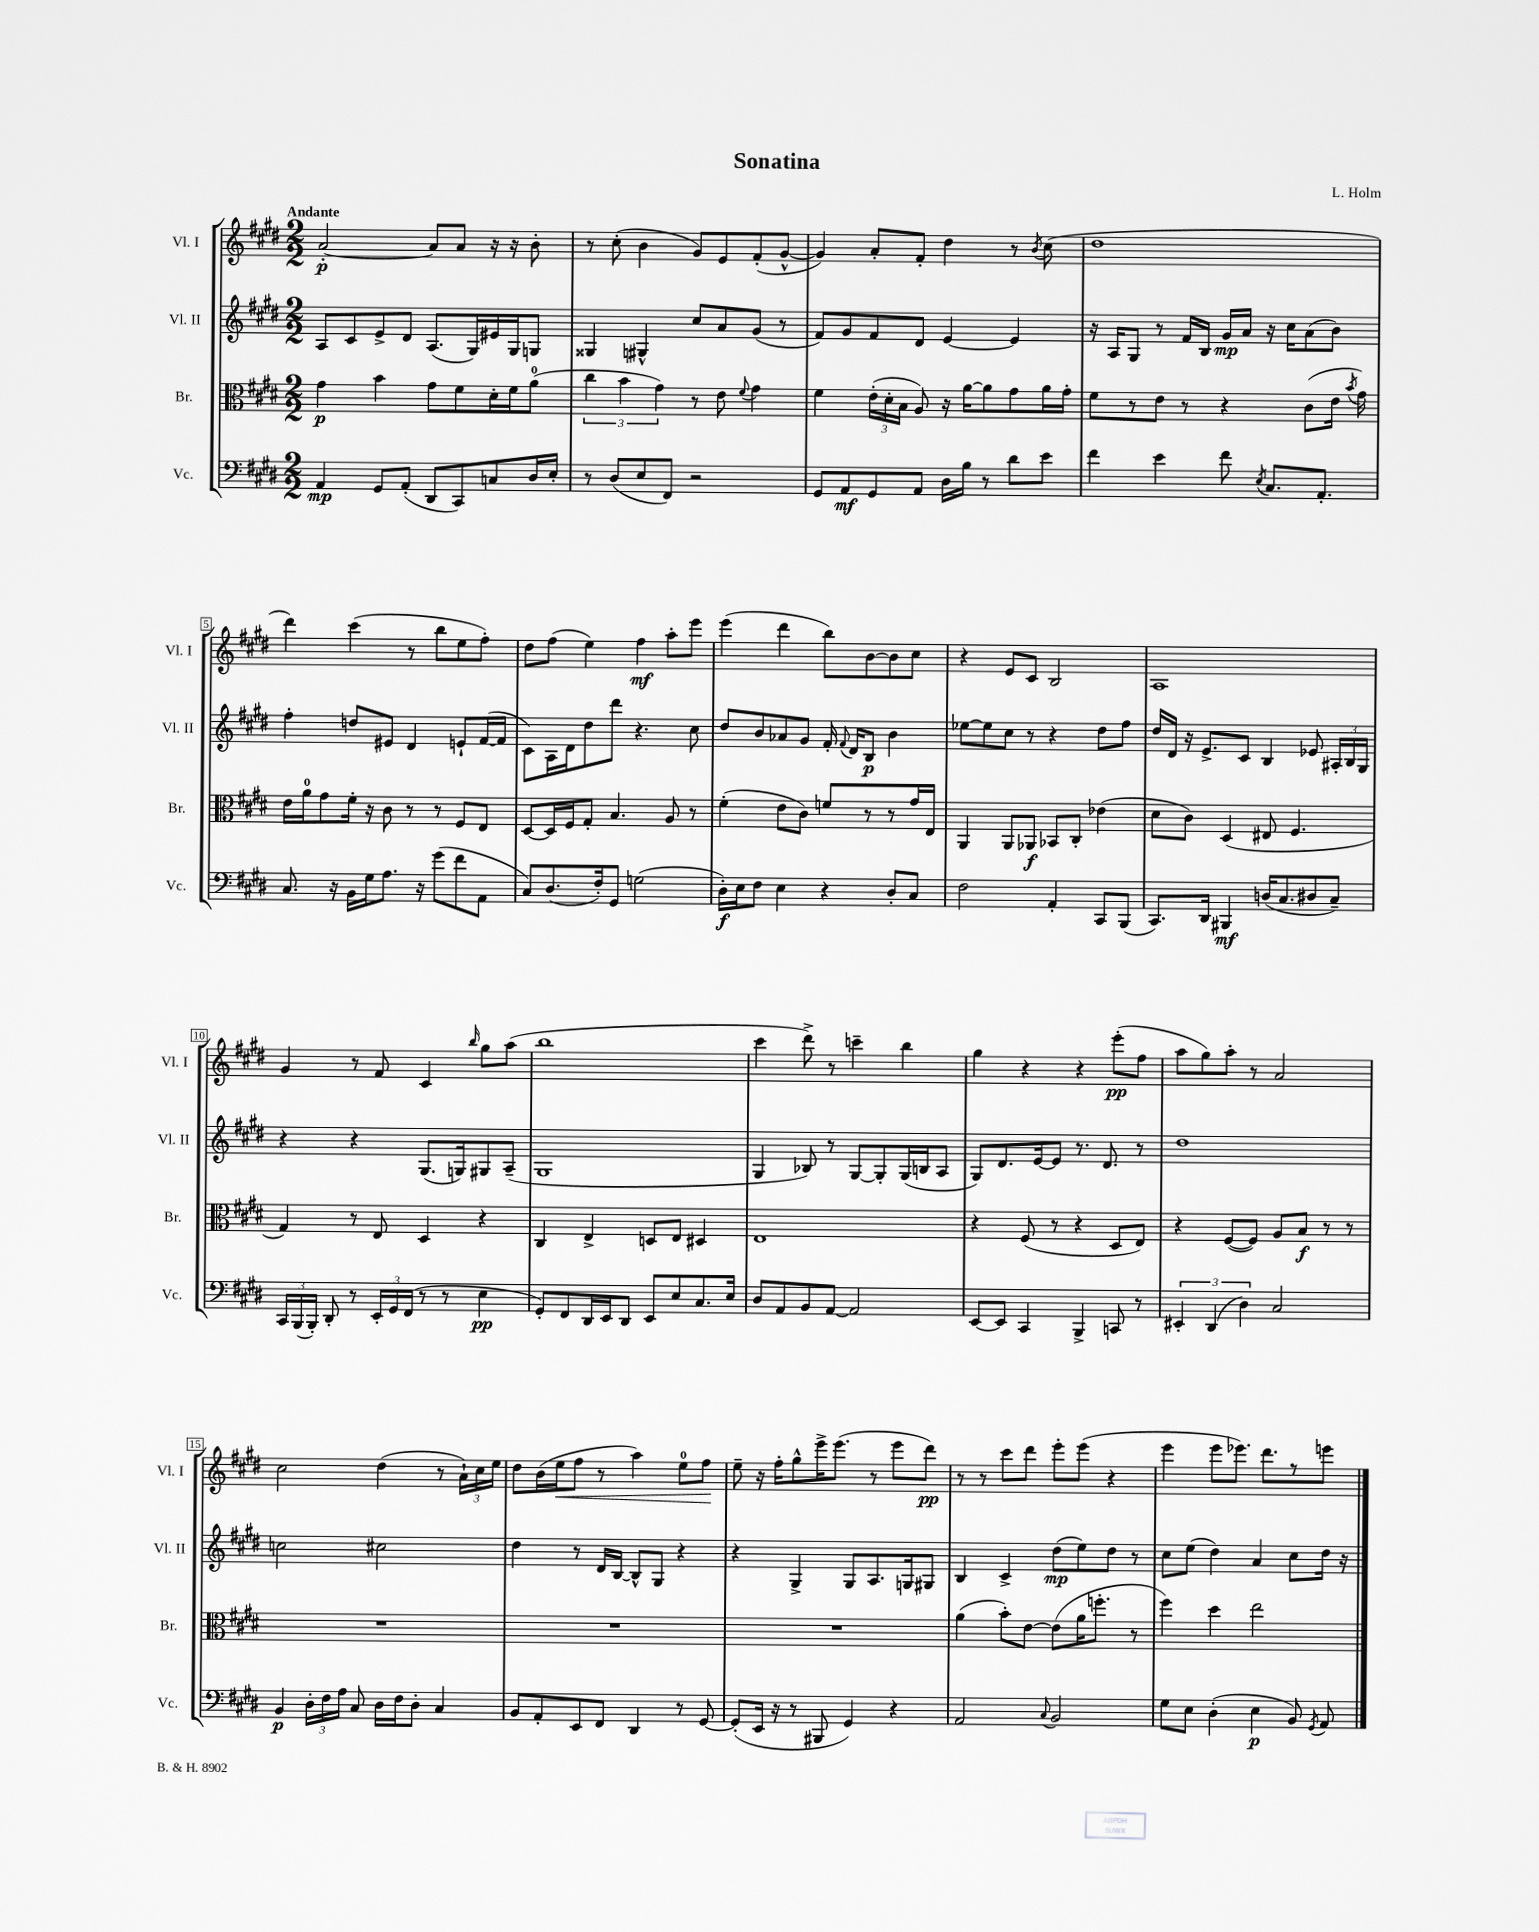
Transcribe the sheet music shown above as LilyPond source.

\header { title = "Sonatina" composer = "L. Holm" }
<<
\new StaffGroup <<
\new Staff = "s0" \with { instrumentName = "Vl. I" shortInstrumentName = "Vl. I" } {
    \clef treble \key e \major \numericTimeSignature \time 2/2 \tempo "Andante"
    \autoBeamOff a'2~-.\p a'8[ a'8] r16 r16 b'8-. |
    r8 cis''8-.( b'4 gis'8[) e'8 fis'8-.( gis'8]~-^ |
    gis'4) a'8[-. fis'8]-. dis''4 r8 \acciaccatura { b'8 } cis''8( |
    dis''1 |
    dis'''4) cis'''4( r8 b''8[ e''8 fis''8]-.) |
    dis''8[ fis''8]( e''4) fis''4\mf a''8[-. e'''8] |
    e'''4( dis'''4 b''8[) b'8~ b'8 cis''8] |
    r4 e'8[ cis'8] b2 |
    a1 |
    gis'4 r8 fis'8 cis'4 \grace { b''16 } gis''8[ a''8]( |
    b''1 |
    cis'''4 dis'''8->) r8 c'''4-- b''4 |
    gis''4 r4 r4 e'''8[-.\pp( fis''8] |
    a''8[ gis''8) a''8]-. r8 a'2 |
    cis''2 dis''4( r8 \tuplet 3/2 { a'16[-!) cis''16 e''16] } |
    dis''8[ b'16( e''16\< fis''8] r8 a''4) e''8[-0 fis''8]\! |
    e''8-- r16 fis''16[-. gis''8-^ e'''16-> e'''8.]( r8 e'''8[ dis'''8]\pp) |
    r8 r8 cis'''8[ dis'''8] e'''8[-. e'''8]( r4 |
    e'''4 e'''8[ ees'''8.]) dis'''8.[ r8 e'''8] \bar "|." |
}
\new Staff = "s1" \with { instrumentName = "Vl. II" shortInstrumentName = "Vl. II" } {
    \clef treble \key e \major \numericTimeSignature \time 2/2
    \autoBeamOff a8[ cis'8 e'8-> dis'8] a8.[( gis16) eis'16 gis16 g8] |
    gisis4 gis4-^ cis''8[ a'8 gis'8]( r8 |
    fis'8[) gis'8 fis'8 dis'8] e'4~ e'4 |
    r16 a16[ gis8] r8 fis'16[ b16] gis'16[\mp a'16] r16 cis''16[ a'8( b'8]) |
    fis''4-. d''8[ eis'8] dis'4 e'8[-! fis'16~( fis'16] |
    cis'8[) a16 dis'16 dis''8 dis'''8] r4. cis''8 |
    dis''8[ b'8 aes'8 gis'8] fis'16-. \appoggiatura { fis'8 } dis'16[ b8]\p b'4 |
    ees''8[~ ees''8 cis''8] r8 r4 dis''8[ fis''8] |
    dis''16[ dis'16] r16 e'8.[-> cis'8] b4 ees'8 \tuplet 3/2 { ais16[-. b16 gis16] } |
    r4 r4 gis8.[( g16) gis8 a8]--( |
    gis1 |
    gis4 bes8) r8 gis8[~ gis8-. gis16( b16 a8] |
    gis8[) dis'8. e'16~ e'8] r8. dis'8. r8 |
    dis''1 |
    c''2 cis''2 |
    dis''4 r8 dis'16[ b16]~ b8[-^ gis8] r4 |
    r4 gis4-> gis8[ a8. g16 gis8] |
    b4 cis'4-> dis''8[\mp( e''8) dis''8] r8 |
    cis''8[ e''8]( dis''4) a'4 cis''8[ dis''16] r16 \bar "|." |
}
\new Staff = "s2" \with { instrumentName = "Br." shortInstrumentName = "Br." } {
    \clef alto \key e \major \numericTimeSignature \time 2/2
    \autoBeamOff gis'4\p b'4 gis'8[ fis'8 dis'16-. fis'16 a'8]-0( |
    \tuplet 3/2 { cis''4 b'4 gis'4) } r8 e'8 \appoggiatura { fis'8 } gis'4 |
    fis'4 \tuplet 3/2 { e'16[-.( dis'16-. b16] } a8) r16 a'16[~ a'8 gis'8 a'16 gis'16]-. |
    fis'8[ r8 e'8] r8 r4 cis'8[( e'16] \acciaccatura { b'8 } gis'16) |
    e'16[ a'16-0 gis'8 fis'16]-. r16 cis'8 r8 r8 fis8[ e8] |
    dis8[~ dis16 fis16 gis8]-. b4. a8 r8 |
    fis'4-.( e'8[ cis'8]) f'8[ r8 r8 gis'16 e16] |
    a,4 a,8[ aes,8]\f bes,8[ cis8]-. ees'4( |
    dis'8[ cis'8]) dis4( eis8 fis4. |
    gis4) r8 e8 dis4 r4 |
    cis4 e4-> d8[ e8] dis4 |
    e1 |
    r4 fis8( r8 r4 dis8[ e8]) |
    r4 fis8[~( fis8]) a8[ b8]\f r8 r8 |
    R1 |
    R1 |
    R1 |
    a'4( b'8[-.) e'8]~ e'8[( a'16 f''8.]-. r8 |
    fis''4) dis''4 e''2 \bar "|." |
}
\new Staff = "s3" \with { instrumentName = "Vc." shortInstrumentName = "Vc." } {
    \clef bass \key e \major \numericTimeSignature \time 2/2
    \autoBeamOff a,4\mp gis,8[ a,8]-.( dis,8[ cis,8) c8 dis16 e16]-. |
    r8 dis8[( e8 fis,8]) r2 |
    gis,8[ a,8\mf gis,8 a,8] dis16[ b16] r8 dis'8[ e'8] |
    fis'4 e'4 fis'8 \acciaccatura { e8 } cis8.[ a,8.]-. |
    cis8. r16 b,16[ gis16 a8.] r16 gis'8[( fis'8 a,8] |
    cis8[) dis8.( fis16-.) gis,8] g2( |
    dis16[-.\f) e16 fis8] e4 r4 dis8[-. cis8] |
    fis2 a,4-. cis,8[ b,,8]( |
    cis,8.[) dis,16] bis,,4\mf d16[( cis8. dis8 cis8]--) |
    \tuplet 3/2 { cis,16[ b,,16( b,,16]-.) } dis,8-. r8 \tuplet 3/2 { e,16[-. gis,16 fis,16]( } r8 r8 e4\pp |
    gis,8[-.) fis,8 dis,16 e,16 dis,8] e,8[ e8 cis8. e16] |
    dis8[ a,8 b,8 a,8]~ a,2 |
    e,8[~ e,8] cis,4 b,,4-> c,8 r8 |
    \tuplet 3/2 { eis,4-. dis,4( dis4) } cis2 |
    b,4\p \tuplet 3/2 { dis16[-. fis16 a16] } cis8 dis16[ fis16 dis8]-. cis4 |
    b,8[ a,8-. e,8 fis,8] dis,4 r8 gis,8~ |
    gis,8[-.( e,16] r16 r8 bis,,8 gis,4) r4 |
    a,2 \appoggiatura { cis8 } b,2 |
    gis8[ e8] dis4-.( e4\p b,8) \acciaccatura { gis,8 } a,8 \bar "|." |
}
>>
>>
\layout { \context { \Score \override BarNumber.stencil = #(make-stencil-boxer 0.1 0.3 ly:text-interface::print) } }
